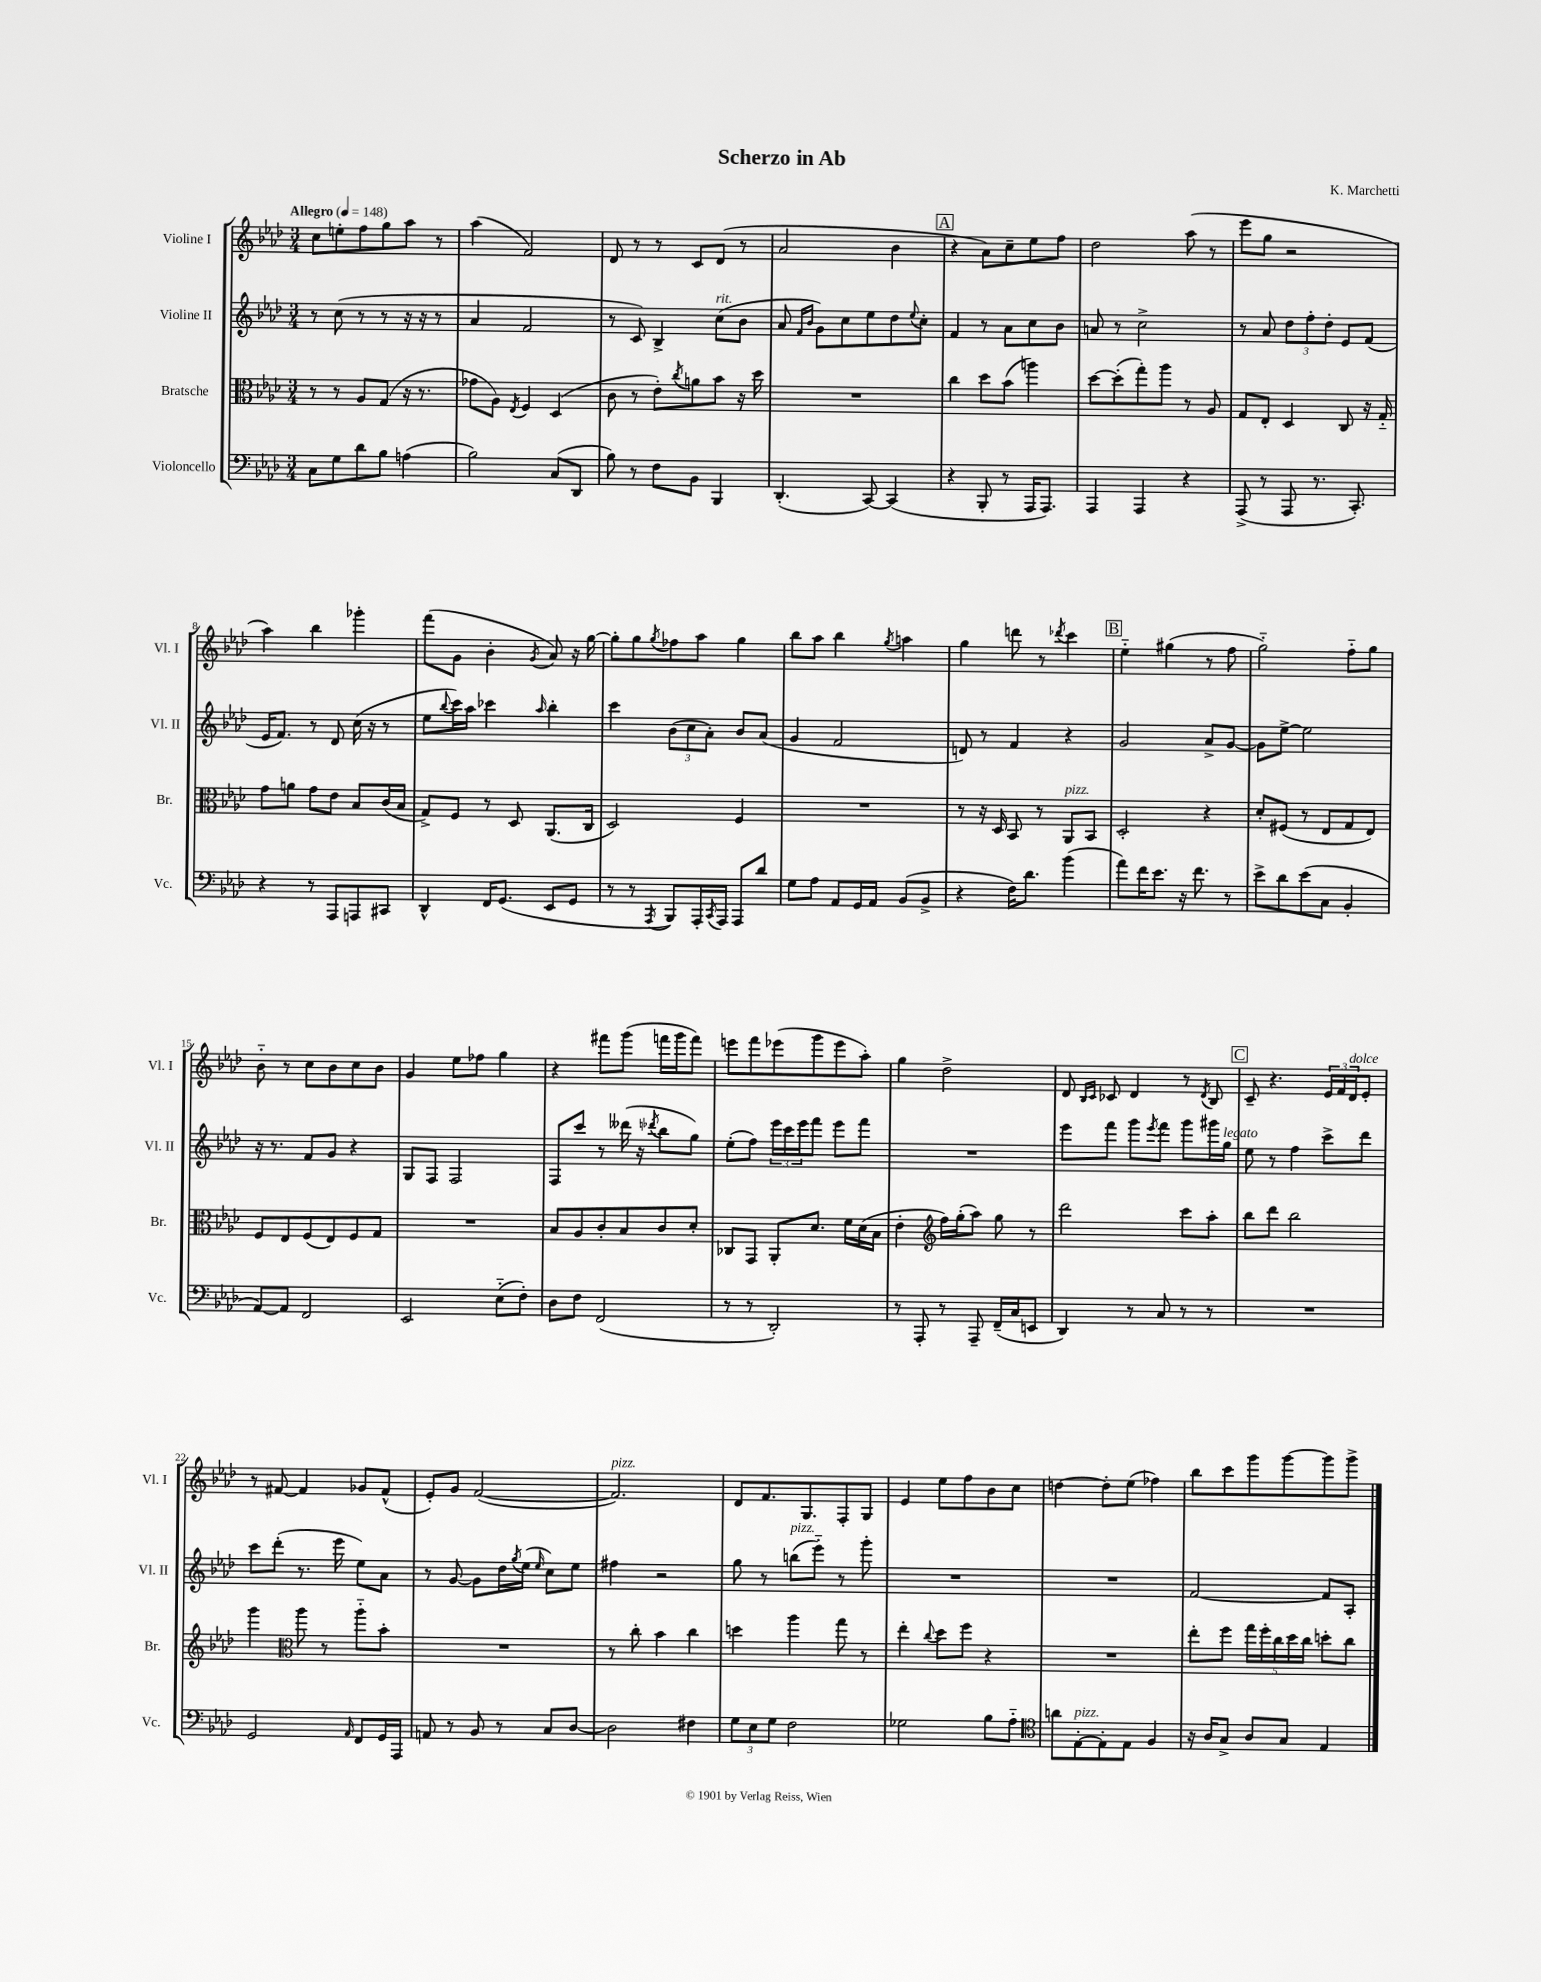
\header { title = "Scherzo in Ab" composer = "K. Marchetti" }
<<
\new StaffGroup <<
\new Staff = "s0" \with { instrumentName = "Violine I" shortInstrumentName = "Vl. I" } {
    \clef treble \key aes \major \numericTimeSignature \time 3/4 \tempo "Allegro" 4 = 148
    c''8 e''8-. f''8 g''8 aes''8 r8 |
    aes''4( f'2) |
    des'8 r8 r8 c'8 des'8( r8 |
    aes'2 bes'4 |
    \mark \markup { \box "A" } r4 aes'8) c''8-- ees''8 f''8 |
    des''2 aes''8( r8 |
    ees'''8 g''8 r2 |
    aes''4) bes''4 ges'''4-. |
    f'''8( g'8 bes'4-. \acciaccatura { g'8 } aes'8) r16 g''16~ |
    g''8-. g''8 \acciaccatura { g''8 } fes''8 aes''8 g''4 |
    bes''8 aes''8 bes''4 \acciaccatura { g''8 } a''4 |
    g''4 d'''8 r8 \acciaccatura { des'''8 } c'''4 |
    \mark \markup { \box "B" } ees''4-_ gis''4( r8 f''8 |
    g''2-_) f''8-_ g''8 |
    bes'8-_ r8 c''8 bes'8 c''8 bes'8 |
    g'4 ees''8 fes''8 g''4 |
    r4 fis'''8 g'''8( f'''16 g'''16 f'''8) |
    e'''8 f'''8 ees'''8( g'''8 ees'''8 aes''8-.) |
    g''4 des''2-> |
    des'8 \grace { bes16 c'16 } ces'8 des'4 r8 \acciaccatura { des'8 } bes8 |
    \mark \markup { \box "C" } c'8-- r4. \tuplet 3/2 { ees'16 f'16 des'16^\markup { \italic "dolce" } } ees'8-. |
    r8 fis'8~ fis'4 ges'8 fis'8-^( |
    ees'8-.) g'8 f'2~( |
    f'2.^\markup { \italic "pizz." }) |
    des'8 f'8. g8. f8-. g8 |
    ees'4 ees''8 f''8 bes'8 c''8 |
    d''4~ d''8-. ees''8( fes''4) |
    bes''8 c'''8 g'''8 g'''8~ g'''8 g'''8-> \bar "|." |
}
\new Staff = "s1" \with { instrumentName = "Violine II" shortInstrumentName = "Vl. II" } {
    \clef treble \key aes \major \numericTimeSignature \time 3/4
    r8 c''8( r8 r8 r16 r16 r8 |
    aes'4 f'2 |
    r8 c'8) bes4-> c''8^\markup { \italic "rit." }( bes'8 |
    aes'8 \grace { f'16 bes'16 } g'8) c''8 ees''8 des''8 \appoggiatura { ees''8 } c''8-. |
    \mark \markup { \box "A" } f'4 r8 aes'8 c''8 bes'8 |
    a'8 r8 c''2-> |
    r8 aes'8 \tuplet 3/2 { des''8 f''8-. des''8-. } ees'8 f'8( |
    ees'16 f'8.) r8 des'8 c''16( r16 r8 |
    ees''8 \appoggiatura { bes''8 } c'''16) aes''16 ces'''4 \grace { aes''16 } bes''4-. |
    c'''4 \tuplet 3/2 { bes'8( c''8 aes'8-.) } bes'8 aes'8( |
    g'4 f'2 |
    d'8) r8 f'4 r4 |
    \mark \markup { \box "B" } g'2 aes'8-> g'8~ |
    g'8 ees''8~-> ees''2 |
    r16 r8. f'8 g'8 r4 |
    g8 f8 f2 |
    f8 c'''8 r8 deses'''16( r16 \acciaccatura { des'''8 } bes''8 g''8) |
    ees''8-.( f''8) \tuplet 3/2 { ees'''16 c'''16 ees'''16 } f'''8 ees'''8 f'''8 |
    R2. |
    ees'''8 f'''8 g'''8 \acciaccatura { ees'''8 } f'''8 g'''8 gis'''16 g''16^\markup { \italic "legato" } |
    \mark \markup { \box "C" } ees''8 r8 f''4 c'''8-> des'''8 |
    c'''8 des'''8-.( r8. ees'''16 ees''8) aes'8 |
    r8 g'8~ g'8 des''16 \acciaccatura { g''8 } ees''16( \grace { ees''16 } c''8) ees''8 |
    fis''4 r2 |
    g''8 r8 b''8^\markup { \italic "pizz." }( ees'''8-_) r8 g'''8-. |
    R2. |
    R2. |
    f'2~ f'8 aes8-. \bar "|." |
}
\new Staff = "s2" \with { instrumentName = "Bratsche" shortInstrumentName = "Br." } {
    \clef alto \key aes \major \numericTimeSignature \time 3/4
    r8 r8 aes8 g8( r16 r8. |
    ges'8 aes8) \acciaccatura { ees8 } f4 des4( |
    c'8 r8 ees'8-.) \acciaccatura { c''8 } a'8 bes'8 r16 des''16 |
    R2. |
    \mark \markup { \box "A" } c''4 des''8 bes'8( a''4) |
    des''8~ des''8-.( g''8-.) aes''8 r8 aes8 |
    g8 ees8-. des4 c8 r16 g16-_ |
    g'8 a'8 g'8 ees'8 bes8 c'16( bes16 |
    g8->) f8 r8 des8 aes,8.( c16 |
    des2) f4 |
    R2. |
    r8 r16 des16 bes,8 r8 aes,8^\markup { \italic "pizz." } bes,8 |
    \mark \markup { \box "B" } des2-. r4 |
    des'8-. fis8( r8 ees8 g8 ees8) |
    f8 ees8 f8( ees8) f8 g8 |
    R2. |
    bes8 aes8 c'8-. bes8 c'8 des'8-. |
    ces8 g,8 aes,8-. des'8. f'16 des'16( bes16 |
    ees'4-. \clef treble f''16) g''16-.( aes''8) g''8 r8 |
    des'''2 c'''8 aes''8-. |
    \mark \markup { \box "C" } bes''8 des'''8 bes''2 |
    g'''4 \clef alto aes''8 r8 aes''8-_ bes'8-. |
    R2. |
    r8 c''8-. bes'4 c''4 |
    d''4 aes''4 g''8 r8 |
    ees''4-. \appoggiatura { c''8 } des''8 f''8 r4 |
    R2. |
    ees''8-. f''8 \tuplet 5/4 { g''16 f''16-. c''16 des''16 c''16 } d''8-. c''8 \bar "|." |
}
\new Staff = "s3" \with { instrumentName = "Violoncello" shortInstrumentName = "Vc." } {
    \clef bass \key aes \major \numericTimeSignature \time 3/4
    c8 g8 des'8 bes8 a4( |
    bes2) c8( des,8 |
    bes8) r8 f8 bes,8 bes,,4 |
    des,4.-.( c,8~) c,4( |
    \mark \markup { \box "A" } r4 bes,,8-. r8 aes,,16 aes,,8.) |
    aes,,4 aes,,4 r4 |
    aes,,8->( r8 aes,,8 r8. c,8.-.) |
    r4 r8 aes,,8 a,,8 cis,8 |
    des,4-^ f,16 g,8.( ees,8 g,8 |
    r8 r8 \acciaccatura { aes,,8 } bes,,8) aes,,16-. \acciaccatura { c,8 } aes,,16 aes,,8 des'8 |
    g8 aes8 aes,8 g,16 aes,16 bes,8( bes,8-> |
    r4 f16) des'8. bes'4( |
    \mark \markup { \box "B" } aes'8) f'16 ees'8. r16 f'8. r8 |
    ees'8-> des'8 ees'8( c8 bes,4-. |
    aes,8~) aes,8 f,2 |
    ees,2 ees8-_( f8-.) |
    des8 f8 f,2( |
    r8 r8 des,2-.) |
    r8 aes,,8-. r8 aes,,8-- f,16--( c16 e,8 |
    des,4) r8 c8 r8 r8 |
    \mark \markup { \box "C" } R2. |
    g,2 \grace { aes,16 } f,8 g,16 aes,,16 |
    a,8 r8 bes,8 r8 c8 des8~ |
    des2 fis4 |
    \tuplet 3/2 { g8 ees8 g8 } f2 |
    ges2 bes8 aes8-_ |
    \clef tenor a'8 ees8~-.^\markup { \italic "pizz." } ees8-. ees8 f4 |
    r16 aes16 g8-> aes8 g8 ees4 \bar "|." |
}
>>
>>
